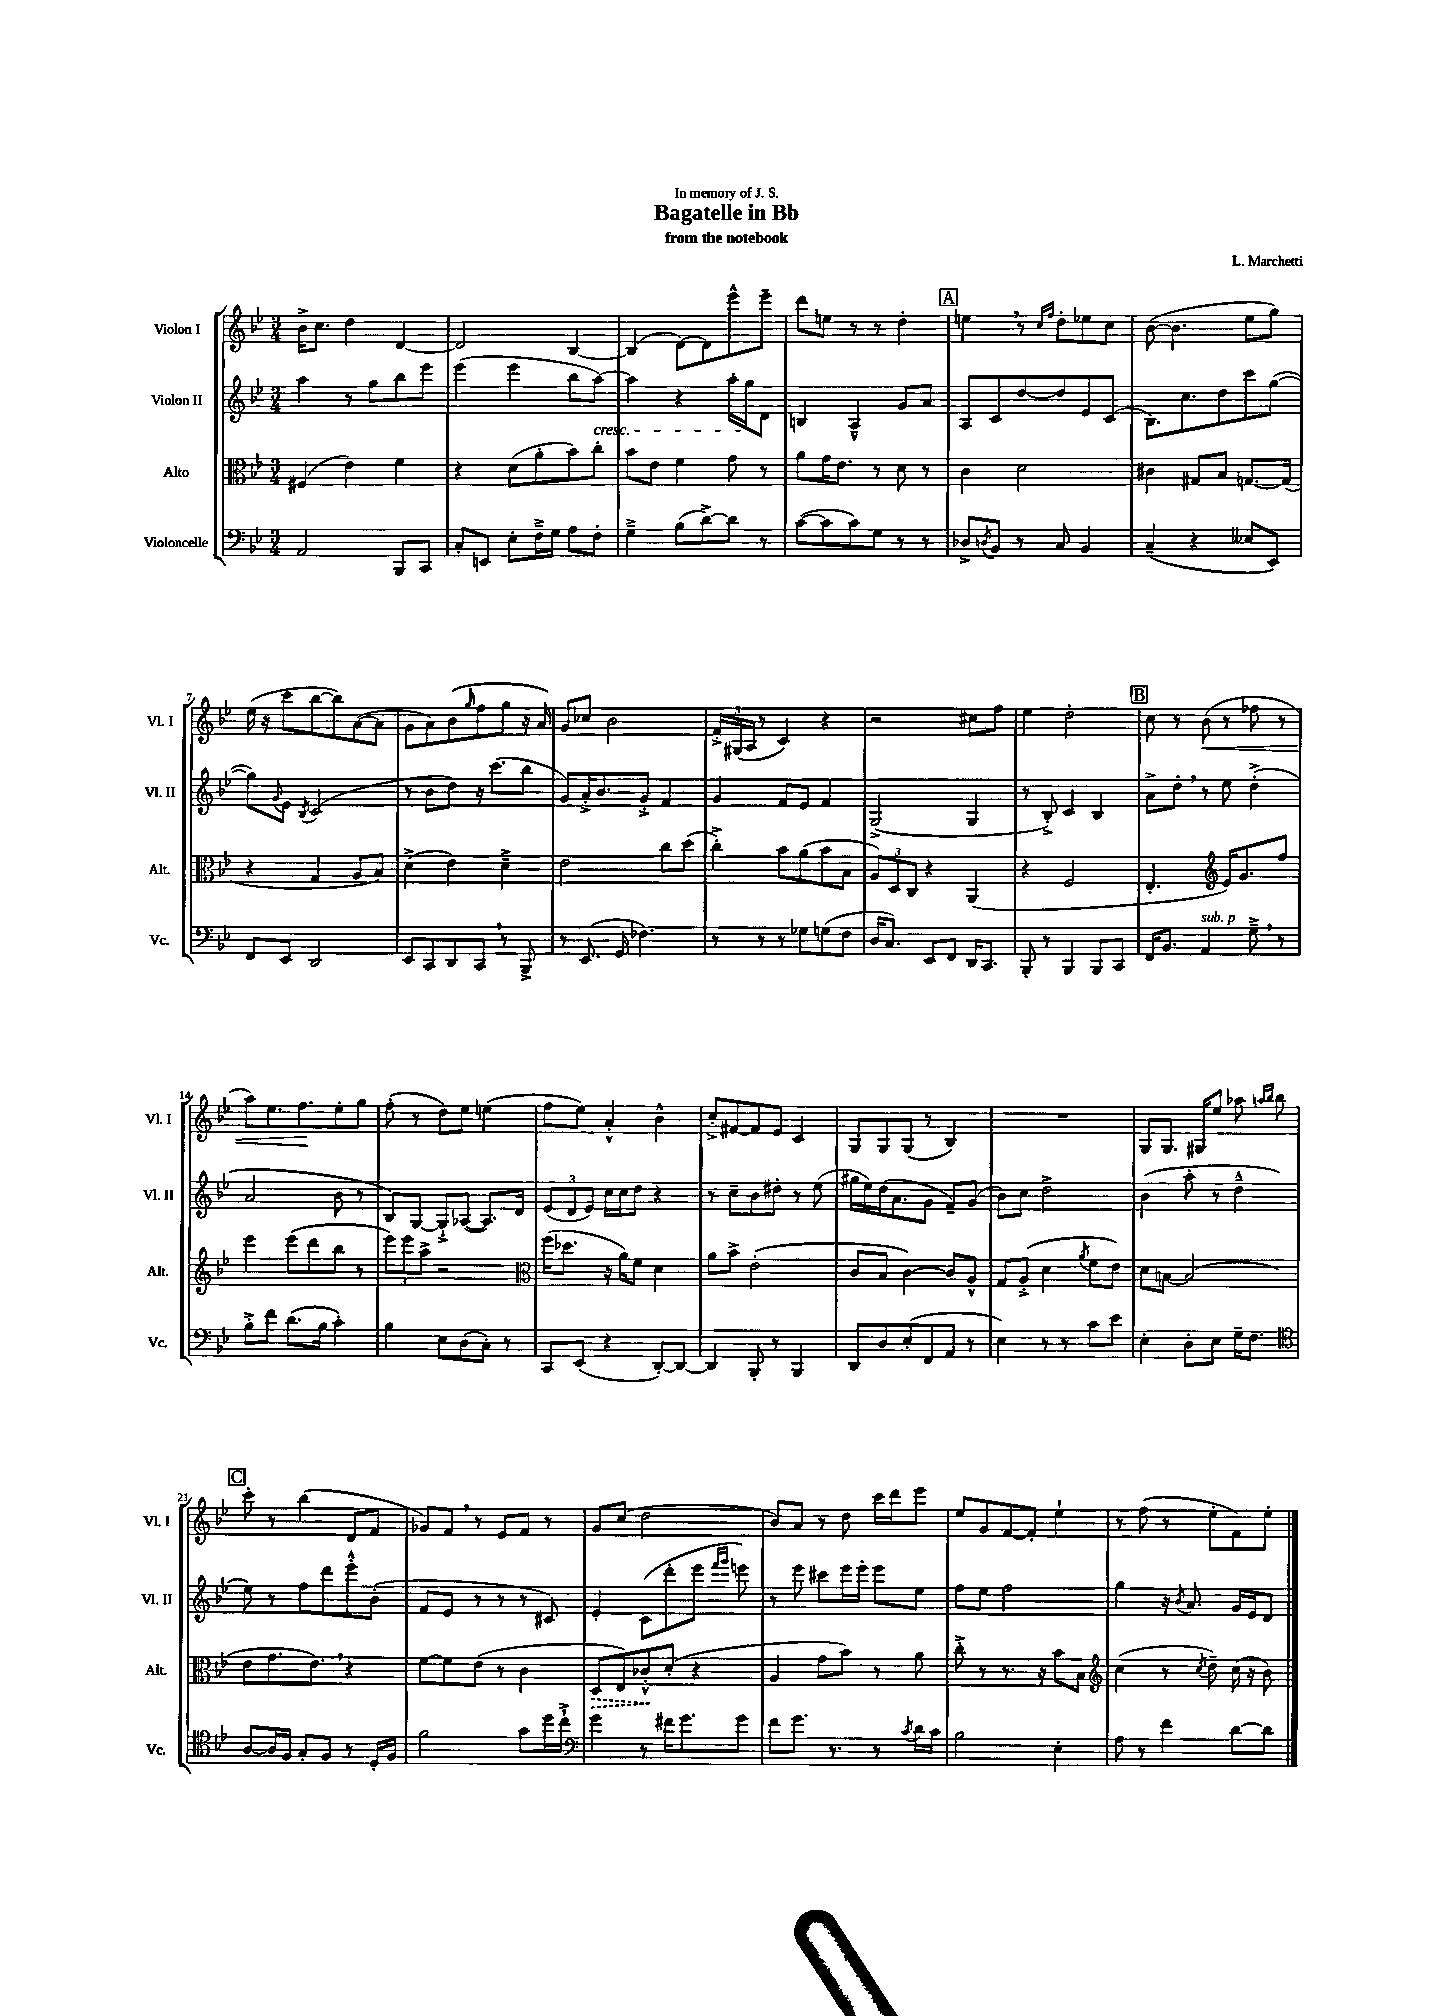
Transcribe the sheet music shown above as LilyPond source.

\header { title = "Bagatelle in Bb" composer = "L. Marchetti" subtitle = "from the notebook" dedication = "In memory of J. S." }
<<
\new StaffGroup <<
\new Staff = "s0" \with { instrumentName = "Violon I" shortInstrumentName = "Vl. I" } {
    \clef treble \key bes \major \numericTimeSignature \time 3/4
    bes'16-> c''8. d''4 d'4~ |
    d'2 bes4~ |
    bes4( d'8~) d'8 ees'''8-^ ees'''8-- |
    d'''8 e''8 r8 r8 d''4-. |
    \mark \markup { \box "A" } e''4 \breathe r8 \grace { c''16 f''16 } d''8-. ees''8 c''8 |
    bes'8~( bes'4. ees''8 g''8) |
    ees''16( r16 c'''8 bes''8~ bes''8) a'8~( a'8 |
    g'8 a'8) bes'8( \grace { g''16 } f''8 g''8 r16 a'16) |
    g'8 ces''8 bes'2 |
    \tuplet 3/2 { f'16-.-> gis16( a16 } r8 c'4) r4 |
    r2 cis''8 f''8 |
    ees''4 d''2-. |
    \mark \markup { \box "B" } c''8 r8 bes'8\<( r8 fes''8 r8 |
    a''8) ees''8. f''8.\! ees''8-. g''8 |
    f''8-.( r8 d''8) ees''8 e''4( |
    f''8 ees''8) a'4-.-^ bes'4-^ |
    c''8-.-> fis'8~ fis'8 ees'8 c'4 |
    g8 g8 g8( r8 bes4) |
    R2. |
    g8 g8. gis16 ees''8 aes''8 \grace { a''16 bes''16 } bes''8 |
    \mark \markup { \box "C" } c'''8-. r8 bes''4( d'8 f'8 |
    ges'8) f'8 \breathe r8 ees'8 f'8 r8 |
    g'8 c''8( d''2 |
    bes'8) a'8 r8 d''8 c'''16 d'''16 ees'''8 |
    ees''8 g'8 f'8~ f'8-. ees''4-! |
    r8 f''8( r8 ees''8-. f'8) ees''8-. \bar "|." |
}
\new Staff = "s1" \with { instrumentName = "Violon II" shortInstrumentName = "Vl. II" } {
    \clef treble \key bes \major \numericTimeSignature \time 3/4
    a''4 r8 g''8 bes''8 ees'''8 |
    ees'''4( ees'''4 bes''8 a''8~\cresc) |
    a''4 r4 a''16-. g''16\! d'8 |
    b4 a4---^ g'8 a'8 |
    \mark \markup { \box "A" } a8 c'8 d''8~ d''8 ees'8 c'8( |
    bes8.) c''8. d''8 c'''8 g''8~( |
    g''8) \appoggiatura { g'8 } ees'8 \acciaccatura { bes8 } c'2( |
    r8 bes'8 d''8) r16 c'''8.( bes''8 |
    g'8) a'16-.-> bes'8. g'8-.-> f'4 |
    g'4 f'8 ees'8 f'4 |
    g2->( g4 |
    r8 bes8-.->) c'4 bes4 |
    \mark \markup { \box "B" } a'8-> d''8-. \breathe r8 ees''8 d''4-.->( |
    a'2 bes'8 r8 |
    bes8) g8~ g8-!-> aes8~( aes8.) d'16 |
    \tuplet 3/2 { ees'8( d'8 ees'8) } c''16 c''16 d''8 r4 |
    r8 c''8-- bes'8 dis''8-. r8 ees''8( |
    gis''16 ees''16) d''16( a'8. g'8 f'8--) g'8( |
    bes'8) c''8 d''2-> |
    bes'4( a''8-. r8 d''4---^ |
    \mark \markup { \box "C" } ees''8) r8 f''8 d'''8 ees'''8-.-^ bes'8-.( |
    f'8 ees'8 r8 r8 r8 cis'8) |
    ees'4-. c'8( d'''8-. ees'''8 \grace { f'''16 g'''16 } e'''8) |
    r8 ees'''8 cis'''8 ees'''16 ees'''16-. ees'''8 ees''8 |
    f''8 ees''8 f''2 |
    g''4 r16 \acciaccatura { bes'8 } a'8. g'16 ees'16 d'8 \bar "|." |
}
\new Staff = "s2" \with { instrumentName = "Alto" shortInstrumentName = "Alt." } {
    \clef alto \key bes \major \numericTimeSignature \time 3/4
    fis4( ees'4) f'4 |
    r4 d'8( a'8-. bes'8) c''8-. |
    bes'8 ees'8 f'4 g'8 r8 |
    a'8 g'16 ees'8. r8 d'8 r8 |
    \mark \markup { \box "A" } c'4 d'2 |
    cis'4 gis8 bes8 g8.~ g16( |
    r4 g4 a8 bes8) |
    d'4->( ees'4) d'4---> |
    ees'2 c''8 d''8( |
    c''4-.->) bes'8 a'8( bes'8 bes8 |
    \tuplet 3/2 { a8) d8 c8 } r4 a,4( |
    r4 f2 |
    \mark \markup { \box "B" } ees4.-. \clef treble ees'16) g'8. f''8 |
    ees'''4 ees'''8( d'''8 bes''8 r8 |
    \tuplet 3/2 { ees'''8) ees'''8 a''8-> } r2 |
    \clef alto f''16( des''8. r16 a'16) f'8 d'4 |
    a'8 bes'8-> ees'2-.( |
    c'8 bes8 c'4~) c'8 a8-^ |
    g8 a8-.->( d'4 \acciaccatura { a'8 } f'8 ees'8) |
    d'8 b8~ b2( |
    \mark \markup { \box "C" } ees'8 g'8. ees'8.) \breathe r4 |
    f'8~ f'8 ees'8( r8 c'4 |
    \once \override Hairpin.style = #'dashed-line d8\> ees8) ces'8-.-^\! d'8-.( r4 |
    a4 g'8 bes'8) r8 a'8 |
    c''8-.-> r8 r8. r16 bes'8 bes8 |
    \clef treble c''4( r8 \acciaccatura { c''8 } d''8--) c''16( r16 bes'8) \bar "|." |
}
\new Staff = "s3" \with { instrumentName = "Violoncelle" shortInstrumentName = "Vc." } {
    \clef bass \key bes \major \numericTimeSignature \time 3/4
    a,2 bes,,8 c,8 |
    c8-. e,8 ees8-. f16---> g16 a8 f8-. |
    g4---> bes8( d'8~->) d'8 r8 |
    c'8~( c'8 c'8) g8 r8 r8 |
    \mark \markup { \box "A" } des8-> \acciaccatura { d8 } bes,8 r8 c8 bes,4 |
    c4--( r4 eeses8 ees,8) |
    f,8 ees,8 d,2 |
    ees,8 c,8 d,8 c,8 \breathe r8 bes,,8-> |
    r8 ees,8.( g,16 fes4.) |
    r8 r8 r8 ges8 g8( f8 |
    d16 c8.) ees,8 f,8 d,16 c,8. |
    bes,,8-. r8 bes,,4 bes,,8 c,8 |
    \mark \markup { \box "B" } f,16 bes,8. a,4^\markup { \italic "sub. p" } g8---> \breathe r8 |
    bes8-.-> f'8 d'8.( bes16 c'4-.) |
    bes4 ees8 d8( c8-.) r8 |
    c,8 ees,8( r4 d,8~-.) d,8~ |
    d,4 bes,,8-. r8 bes,,4 |
    d,8 d8 ees8-.( f,8 a,8 r8 |
    ees4) r8 r8 c'8 ees'8 |
    ees4-. d8-. ees8 g16-- f8. |
    \mark \markup { \box "C" } \clef tenor a8~ a16 f16 g8-. f8 r8 d16-. f16 |
    f'2 g'8 d''16 c''16-!-> |
    \clef bass g'4 r8 fis'16 g'8. g'8 |
    f'8 g'8. r8. r8 \acciaccatura { c'8 } d'16 c'16 |
    bes2 ees4-. |
    a8 r8 f'4 d'8~ d'8 \bar "|." |
}
>>
>>
